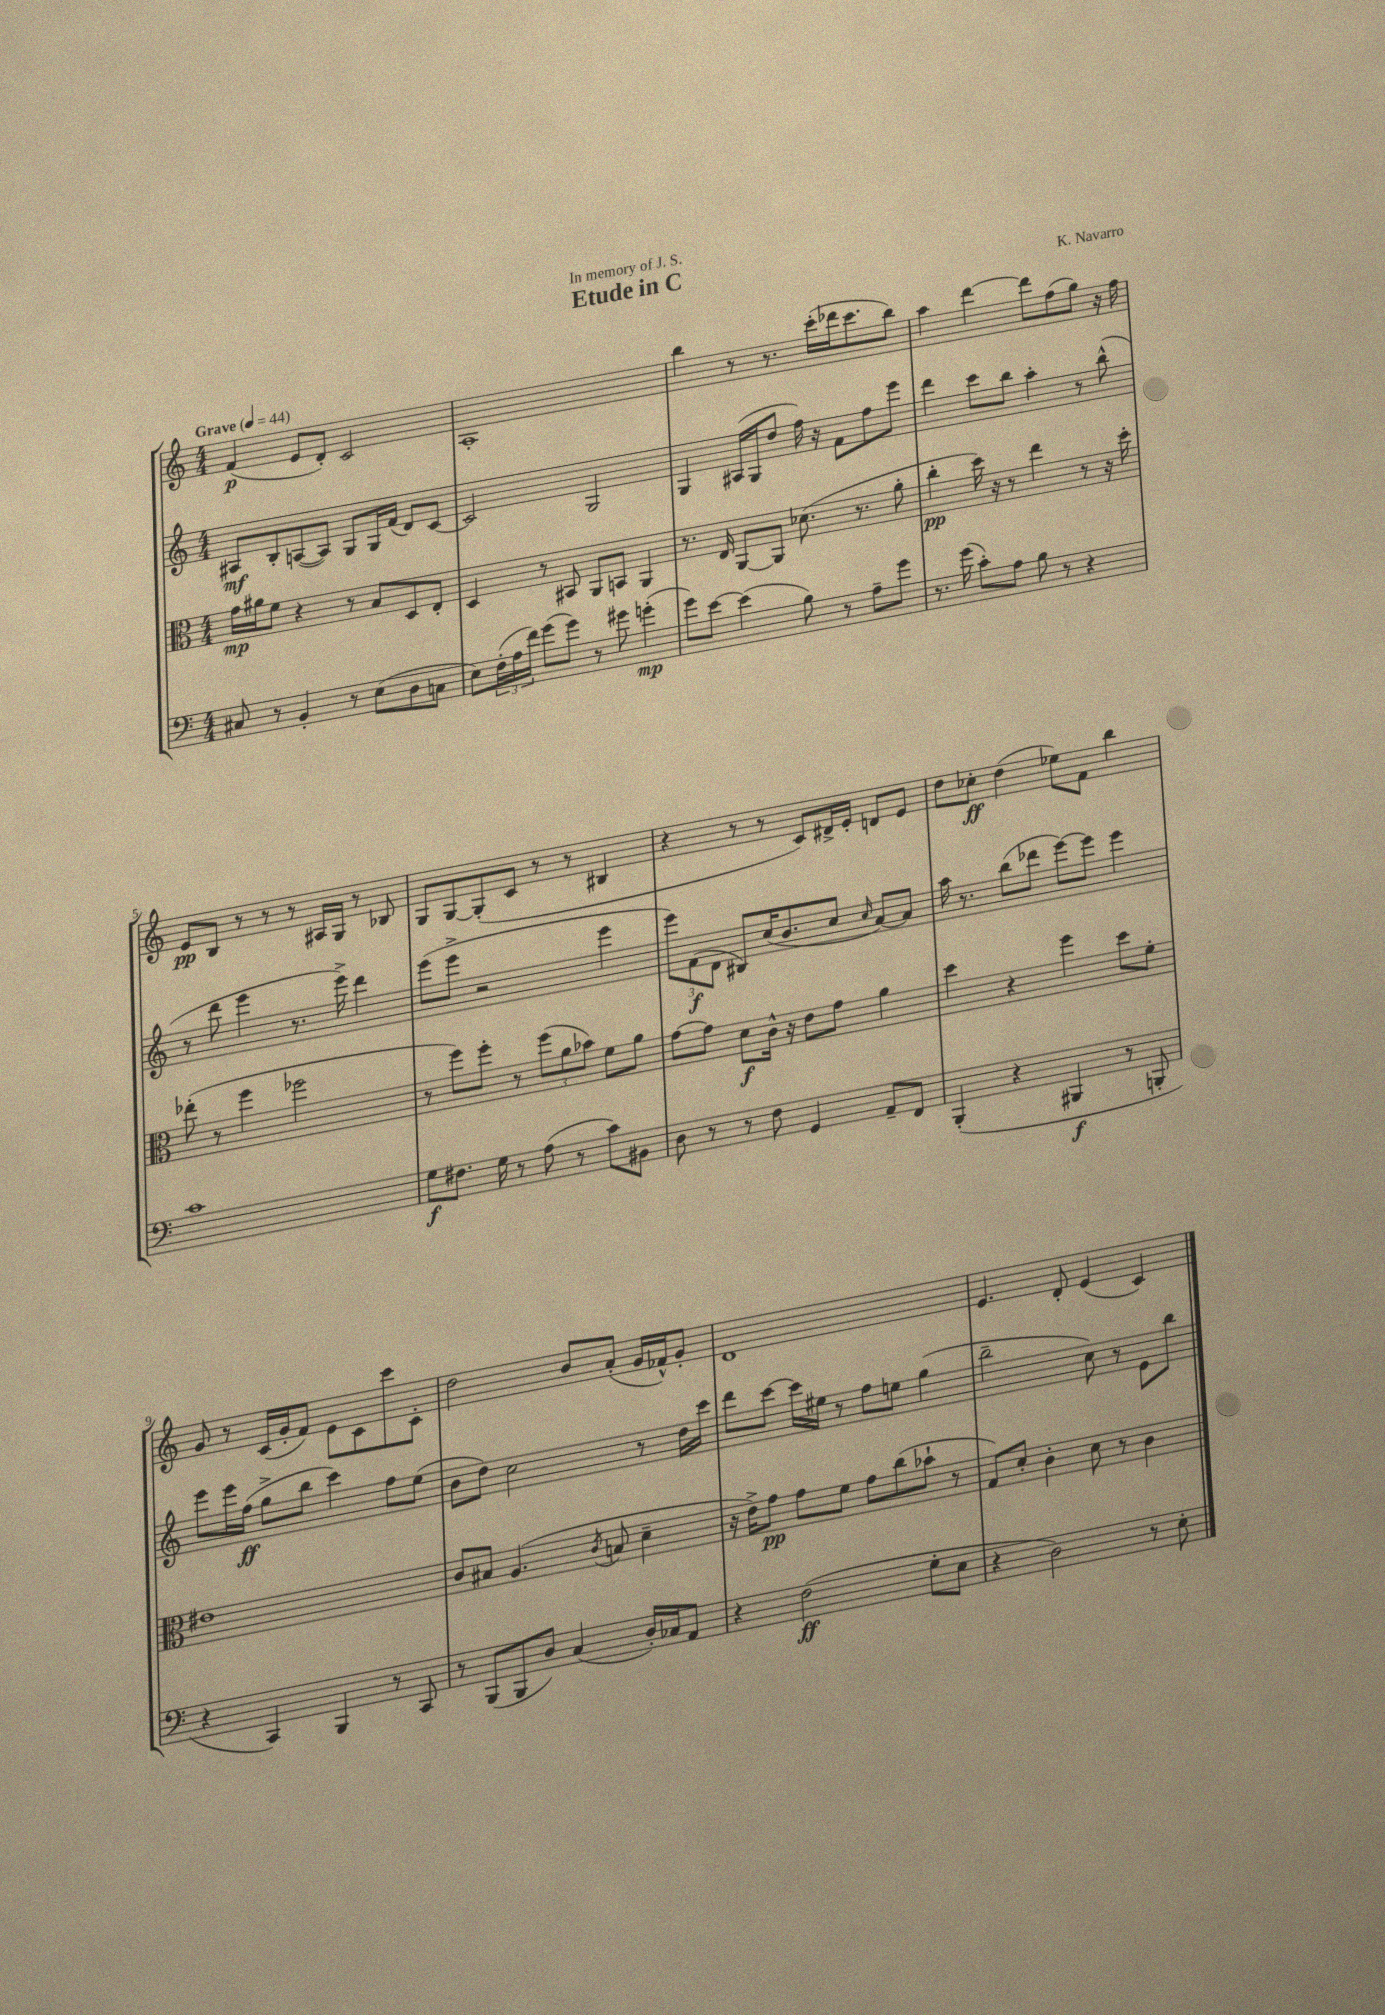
\header { title = "Etude in C" composer = "K. Navarro" dedication = "In memory of J. S." }
<<
\new StaffGroup <<
\new Staff = "s0" {
    \clef treble \key c \major \numericTimeSignature \time 4/4 \tempo "Grave" 4 = 44
    f'4\p( e'8 d'8-.) c'2 |
    a1-. |
    b''4 r8 r8. c'''16-.( des'''16 c'''8. b''8) |
    a''4 d'''4~ d'''8 f''8( g''8) r16 f''16 |
    e'8\pp b8 r8 r8 r8 ais16 g16 r8 bes8 |
    g8 g8~ g8-.( c'8 r8 r8 bis4 |
    r4 r8 r8 c'8) dis'16-> e'16-. d'8 e'8 |
    d''8 ces''8-.\ff d''4( ees''8) f'8 b''4 |
    g'8 r8 c'16( g'16-. f'8) e'8 c'8 c'''8 c'8-. |
    d''2 b'8 a'8-.( g'16 fes'16-^) g'8-. |
    d'1 |
    e'4. d'8-. e'4( c'4) \bar "|." |
}
\new Staff = "s1" {
    \clef treble \key c \major \numericTimeSignature \time 4/4
    ais8\mf b8-. a8~( a8) g8 g16 f'16( d'8) c'8~ |
    c'2 g2 |
    g4 ais16( g16 d''8 f''16) r16 f'8 f''8 e'''8 |
    d'''4 c'''8 b''8 a''4-. r8 b''8-^( |
    r8 d'''8 e'''4 r8. e'''16->) d'''4 |
    e'''8( e'''8-> r2 e'''4 |
    \tuplet 3/2 { e'''8) f'8\f( d'8 } bis8) c''16( b'8. c''8 \grace { c''16 } a'8~) a'8 |
    a''16 r8. b''8( des'''8 e'''8~) e'''8 e'''4 |
    e'''8 e'''16 f''16\ff( g''8-> b''8 c'''4) f''8 e''8( |
    b'8 d''8) c''2 r8 d''16 c'''16 |
    d'''8 c'''8~ c'''16 eis''16 r8 f''8 e''8 g''4( |
    b''2-- c''8) r8 e'8 b''8 \bar "|." |
}
\new Staff = "s2" {
    \clef alto \key c \major \numericTimeSignature \time 4/4
    g'16\mp ais'16 f'8 r4 r8 b8 d8 e8-. |
    d4 r8 bis,8 a,8 b,8 a,4 |
    r8. e16 a,8~ a,8 des'8.( r8. a'8-. |
    c''4-.\pp d''16) r16 r8 e''4 r8 r16 d''16-. |
    ees''8-.( r8 f''4 fes''2 |
    r8 f''8) f''8-. r8 \tuplet 3/2 { f''8( a'8 bes'8) } f'8 a'8 |
    g'8~ g'8 d'8\f c'16-^ r16 e'8 g'8 a'4 |
    d''4 r4 f''4 d''8 f'8-. |
    eis'1 |
    c'8 bis8 a4.( \acciaccatura { c'8 } b8 d'4-- |
    r16 e'16->) g'8\pp g'8 f'8 g'8 c''8( bes'8-! r8 |
    g8) d'8-. c'4-. d'8 r8 c'4 \bar "|." |
}
\new Staff = "s3" {
    \clef bass \key c \major \numericTimeSignature \time 4/4
    cis8 r8 b,4-. r8 e8( d8 c8 |
    e8) \tuplet 3/2 { f16-.( a16 f'16) } g'8( g'8) r8 gis'8 g'4-.\mp( |
    g'8) e'8~ e'4( b8) r8 a8-- g'8 |
    r8. g'16( c'8-.) a8 b8 r8 r4 |
    c'1 |
    g8\f fis8. g16 r8 a8( r8 c'8) bis,8 |
    d8 r8 r8 f8 g,4 a,8-- f,8 |
    b,,4-.( r4 bis,,4\f r8 b,,8-. |
    r4 c,4) b,,4 r8 c,8 |
    r8 b,,8( b,,8 d8) c4( d16-.) ces16 a,8 |
    r4 f2\ff( g8-. e8 |
    r4 d2) r8 e8-. \bar "|." |
}
>>
>>
